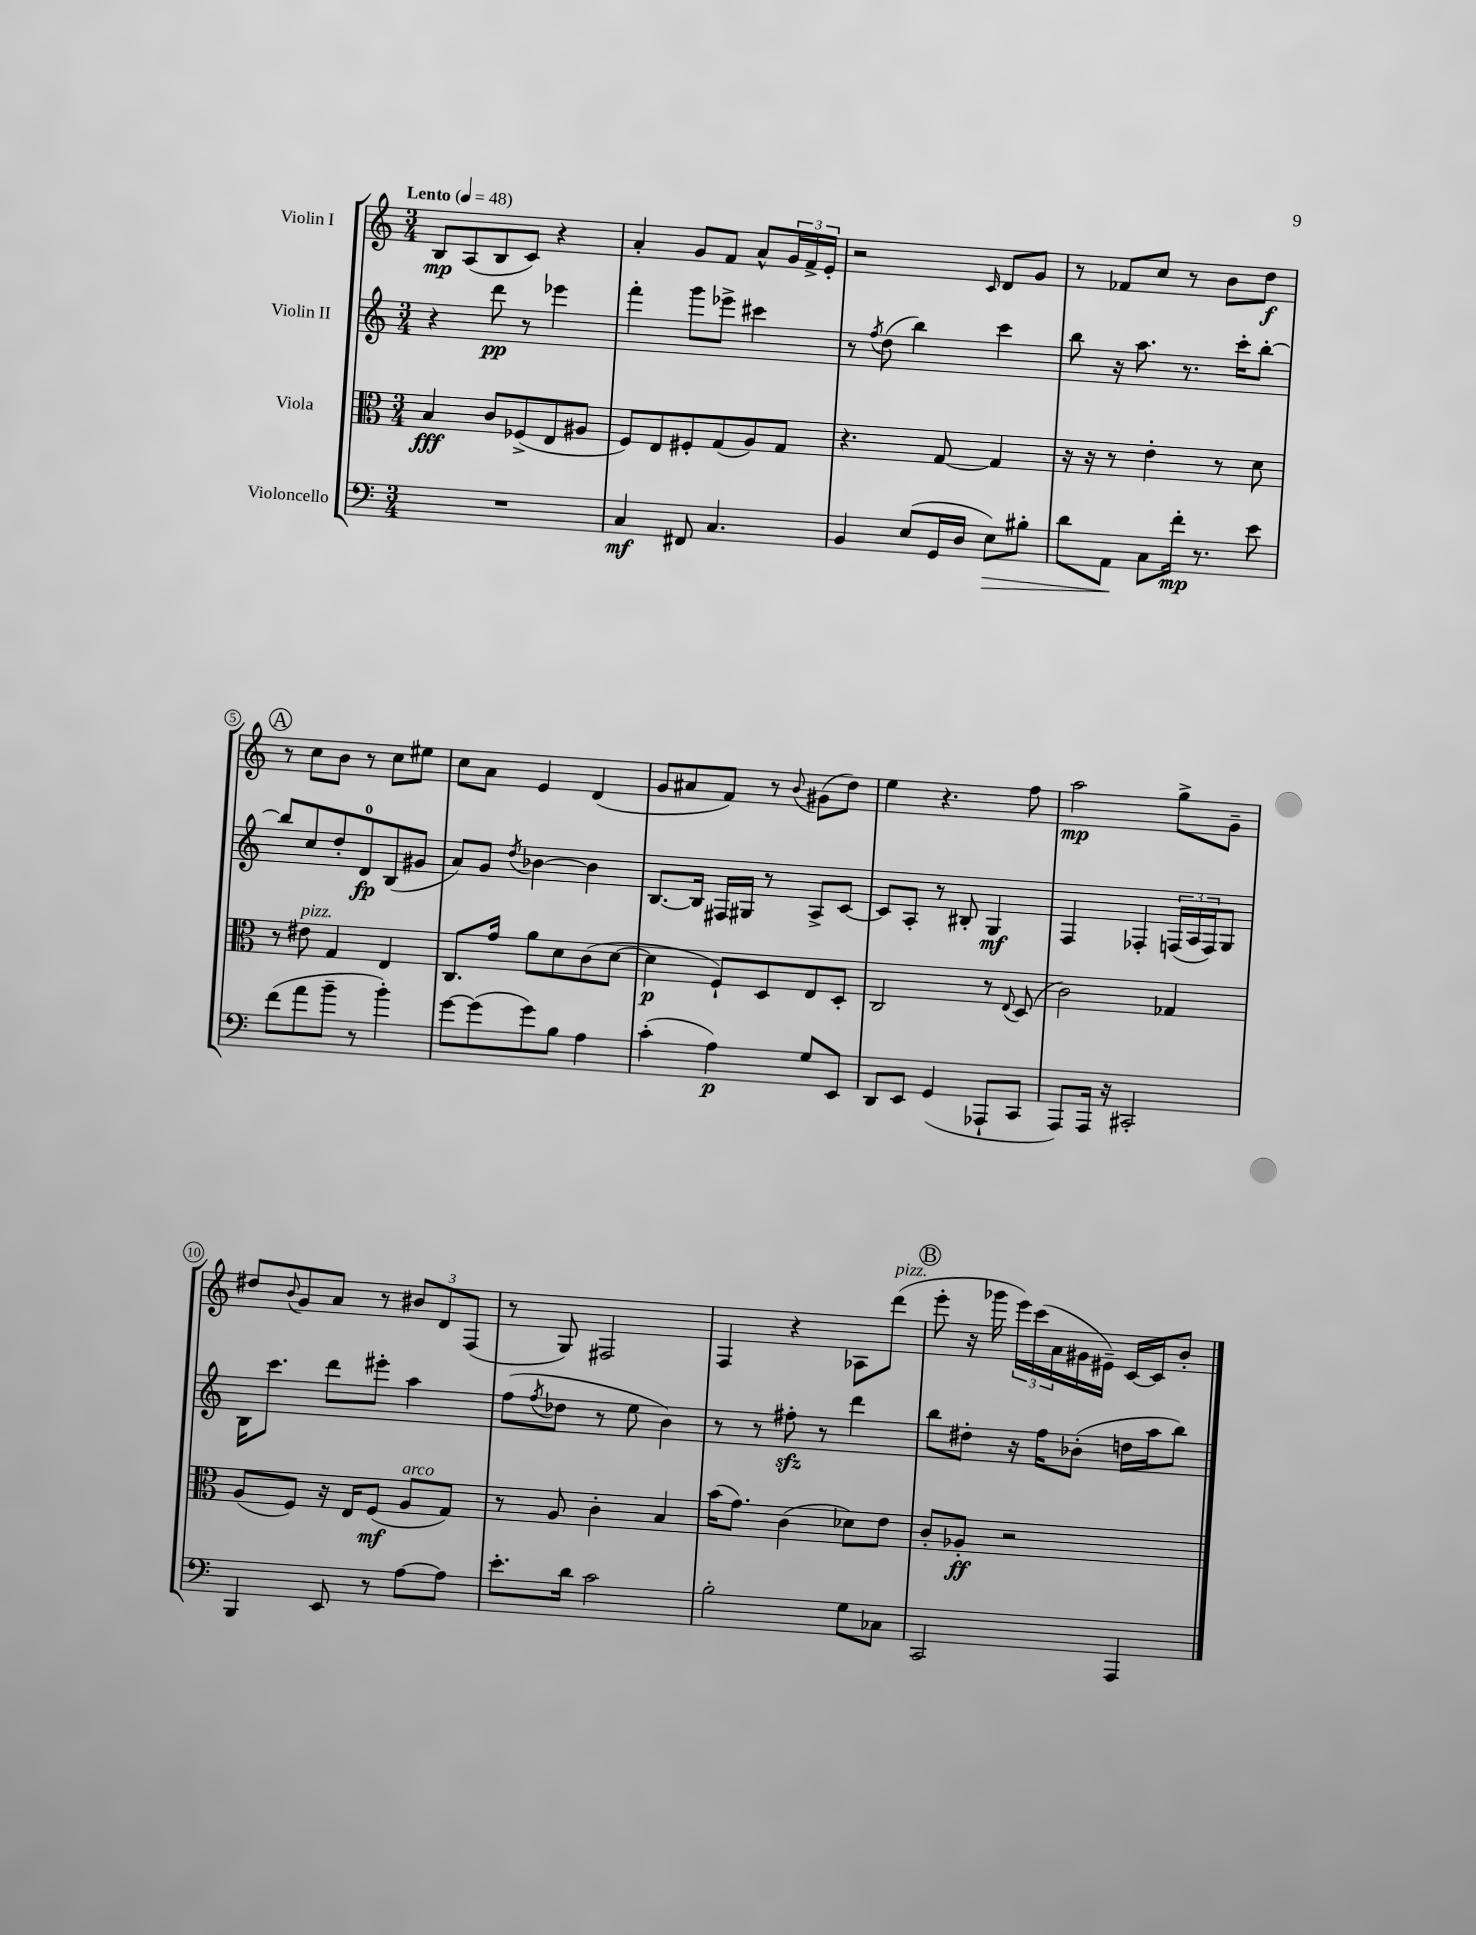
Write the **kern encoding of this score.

**kern	**kern	**kern	**kern
*staff4	*staff3	*staff2	*staff1
*clefF4	*clefC3	*clefG2	*clefG2
*k[]	*k[]	*k[]	*k[]
*M3/4	*M3/4	*M3/4	*M3/4
*MM48	*MM48	*MM48	*MM48
2.r	4B/	4r	8B/L
.	.	.	(8A/
.	8c/L	8ddd\	8B/
.	(8F-^/	8r	8c/J)
.	8E/	4eee-\	4r
.	8A#/J	.	.
=	=	=	=
4C/	8F/L)	4fff'\	4a'/
.	8E/	.	.
8FF#/	8F#'/	8ggg\L	8g/L
4.C/	(8G/	8eee-^\J	8f/J
.	8A/)	4ccc#\	8a^^/L
.	8G/J	.	24g/L
.	.	.	24f^/
.	.	.	24e'/JJ
=	=	=	=
4BB/	4.r	8r	2r
.	.	8qff/	.
.	.	(8dd\	.
(8E/L	.	4bb\)	.
16GG/L	[8G/	.	.
16D/JJ	.	.	.
.	.	.	16qqc/
8E\L)	4G/]	4ccc\	8d/L
8B#'\J	.	.	8g/J
=	=	=	=
8d\L	16r	8bb\	8r
.	16r	.	.
8AA\J	8r	16r	8f-/L
.	.	8.aa\	.
8C\L	4e'\	.	8cc/J
16f'\Jk	.	8.r	8r
8.r	.	.	.
.	8r	.	8b\L
.	.	16ccc'\LK	.
8e\	8d\	[8bb'\J	8dd\J
=	=	=	=
(8f\L	8r	8bb/]L	8r
8a\	8e#\	8cc/	8cc\L
8b~\J	4G/	8dd'/	8b\J
8r	.	8d/	8r
4b'\)	4E/	(8B/	8cc\L
.	.	8g#/J	8ee#\J
=	=	=	=
[8g\L	8.C/L	8a/L)	8cc\L
(8g\]	.	8g/J	8a\J
.	16g/Jk	.	.
.	.	8qdd/	.
8g\)	8a\L	[4b-\	4e/
8B\J	8d\	.	.
4A\	(8c\	4b-\]	(4d/
.	[8d\J	.	.
=	=	=	=
(4c'\	4d\]	[8.B/L	8g/L
.	.	.	8a#/
.	.	16B/]Jk	.
4A\)	8F`/L)	16F#/LL	8f/J)
.	.	16G#/JJ	.
.	8D/	8r	8r
.	.	.	8qqb/
8G/L	8E/	8A^/L	(8g#\L
8EE/J	8D'/J	[8c/J	8dd\J)
=	=	=	=
8DD/L	2C/	8c/]L	4ee\
8EE/J	.	8A'/J	.
(4GG/	.	8r	4.r
.	.	8B#'/	.
8AAA-`/L	8r	4G/	.
.	8qqE/	.	.
8CC/J	(8D/	.	8ff\
=	=	=	=
8AAA/L)	2c\)	4F/	2aa\
16AAA/Jk	.	.	.
16r	.	.	.
2CC#'/	.	4F-'/	.
.	4G-/	(24F/LL	8gg^\L
.	.	24A/	.
.	.	24F/J)	.
.	.	8G/J	8g~\J
=	=	=	=
4BBB/	(8A/L	16B\LK	8dd#/L
.	.	8.ccc\J	.
.	.	.	8qqb/
.	8F/J)	.	8g/
8EE/	16r	8ddd\L	8a/J
.	16E/LK	.	.
8r	(8F/J	8eee#'\J	8r
[8A\L	8A/L	4aa\	12b#/L
.	.	.	12d/
8A\]J	8G/J)	.	.
.	.	.	(12F/J
=	=	=	=
8.e'\L	8r	(8ff\L	8r
.	.	8qff/	.
.	8A/	8dd-\J	8G/)
16d\Jk	.	.	.
2c\	4c'\	8r	2F#/
.	.	8ee\	.
.	4B/	4b\)	.
=	=	=	=
2B'\	(16b\LK	8r	4F/
.	8.g\J)	.	.
.	.	8r	.
.	(4c\	8ff#'\	4r
.	.	8r	.
8G\L	8d-\L)	4ddd\	8A-\L
8C-\J	8e\J	.	(8ddd\J
=	=	=	=
2CC/	8c'/L	8bb\L	8eee'\
.	8A-'/J	8dd#'\J	16r
.	.	.	16ggg-\
.	2r	16r	24eee\LL)
.	.	.	(24ccc\
.	.	16ff\LK	.
.	.	.	24a\
.	.	(8b-'\J	16g#\
.	.	.	16e#~\JJ)
4AAA/	.	16dd\LL	[16c/LL
.	.	16aa\J	16c/]J
.	.	8bb\J)	8b'/J
==	==	==	==
*-	*-	*-	*-
